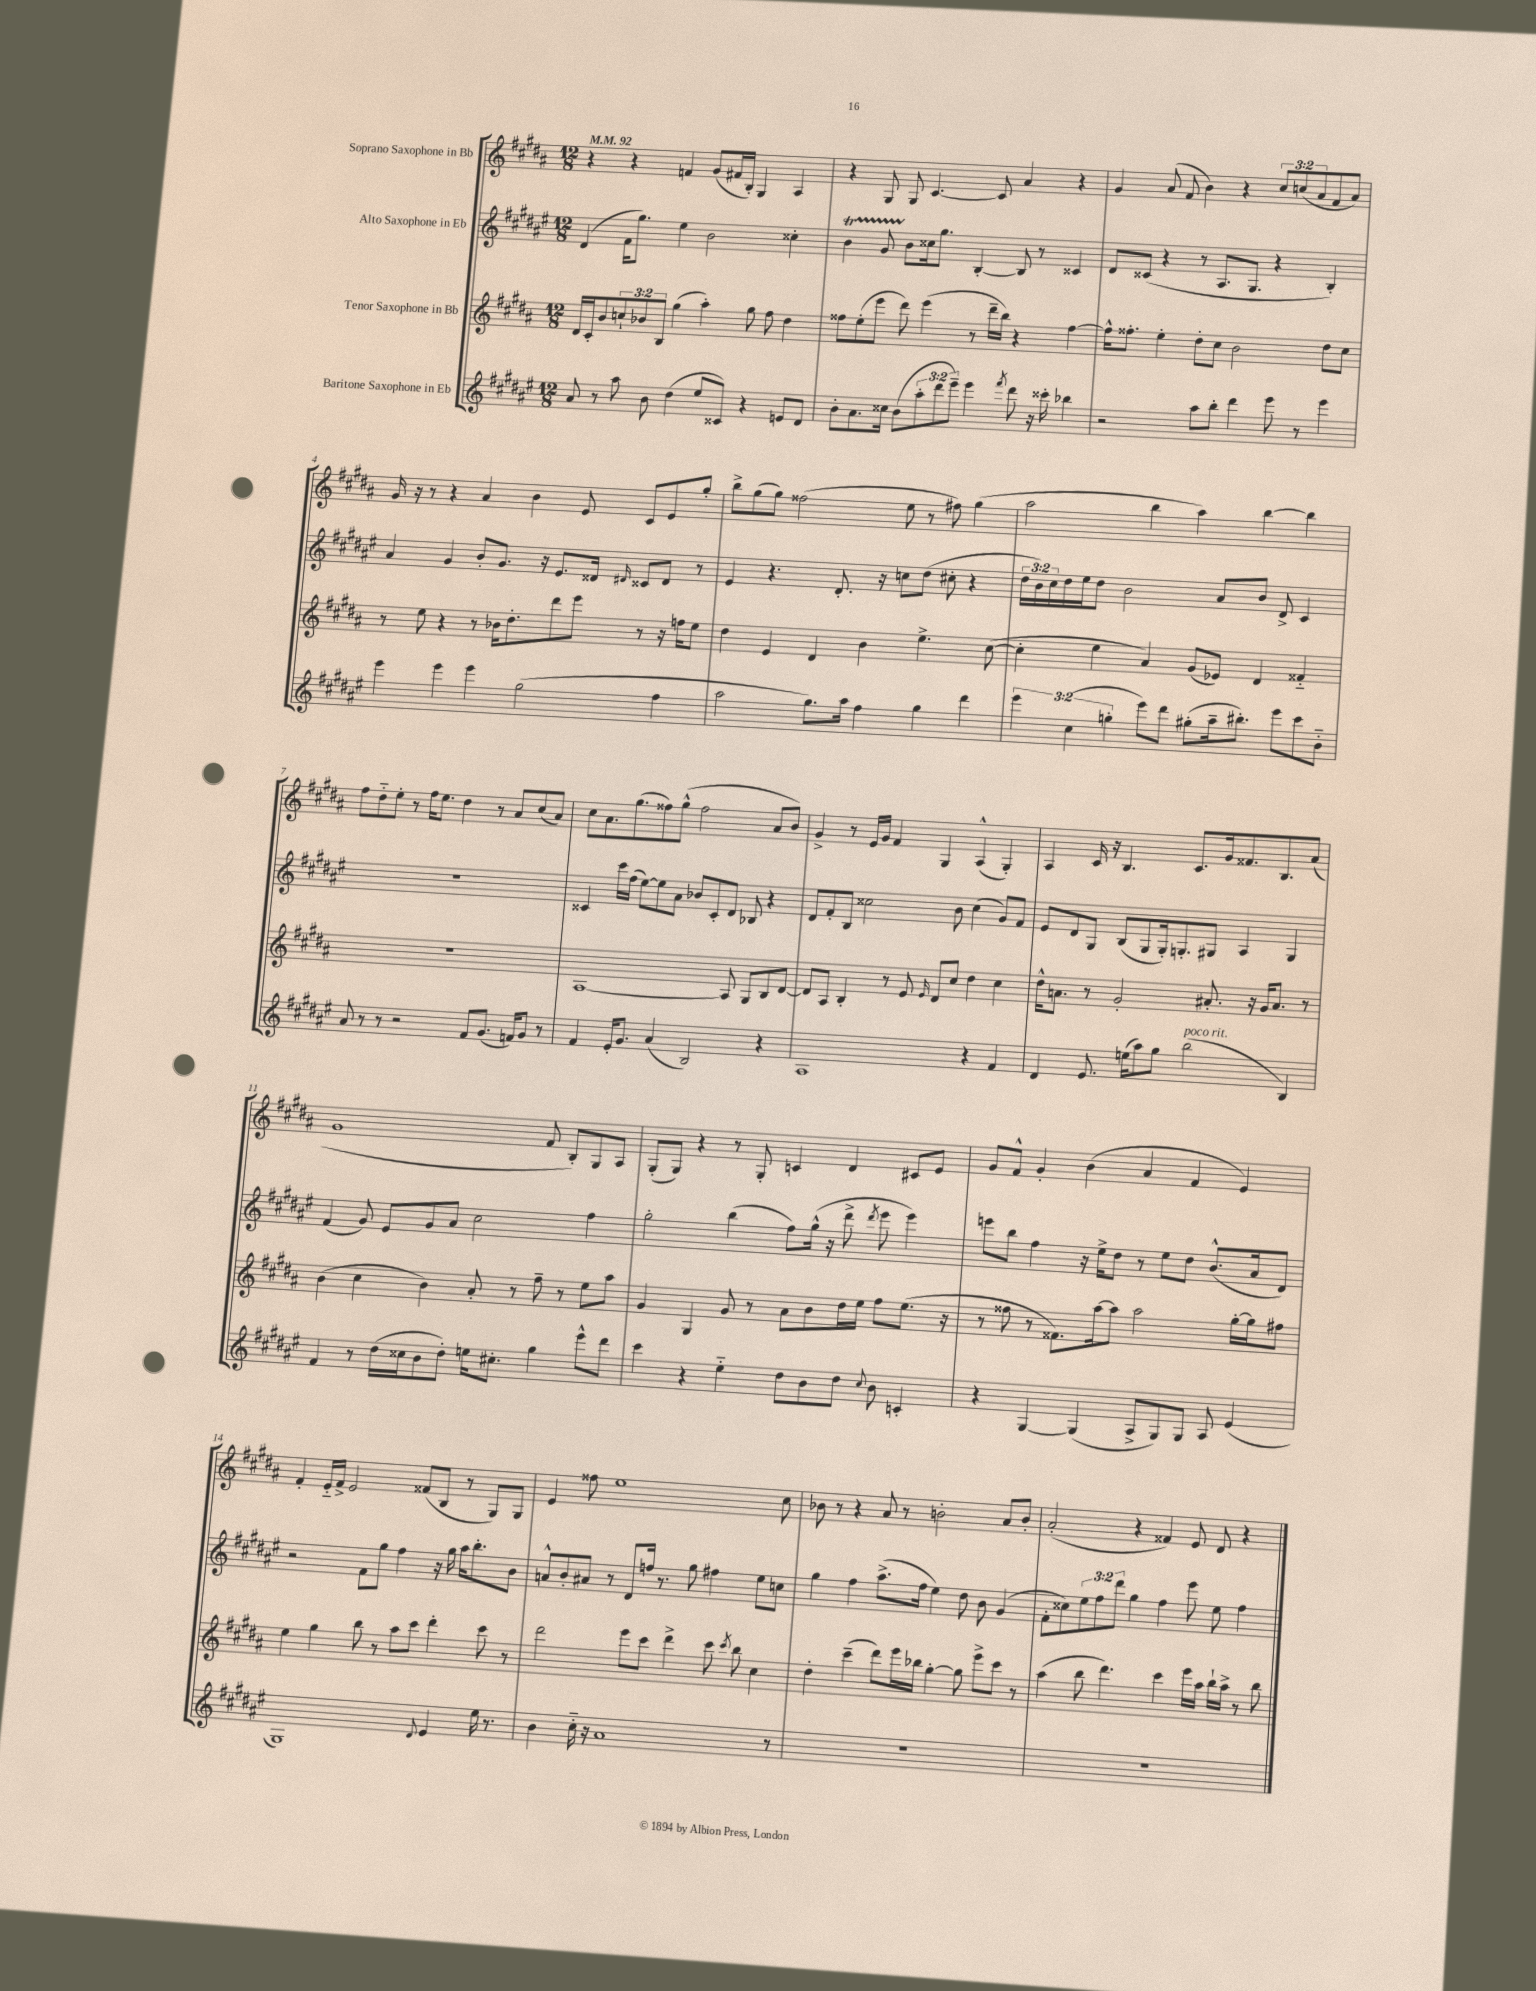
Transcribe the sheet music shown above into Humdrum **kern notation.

**kern	**kern	**kern	**kern
*staff4	*staff3	*staff2	*staff1
*clefG2	*clefG2	*clefG2	*clefG2
*k[f#c#g#d#a#e#]	*k[f#c#g#d#a#]	*k[f#c#g#d#a#e#]	*k[f#c#g#d#a#]
*M12/8	*M12/8	*M12/8	*M12/8
*MM92	*MM92	*MM92	*MM92
8a#	16d#	(4d#	4r
.	16c#'	.	.
8r	8b	.	.
8aa#	12cc`	16f#	4r
.	.	8.gg#)	.
.	12b-	.	.
8b	.	.	.
.	12B	.	.
(4dd#	(4gg#	4ee#	4f
8ee#	4aa#')	2b	(8g#
8c##)	.	.	16f#
.	.	.	16B')
4r	8gg#	.	4G#
.	8ff#	.	.
8e	4dd#	4cc##'	4A#
8d#	.	.	.
=	=	=	=
8b'	8ff##	4b	4r
8.a#	(8ee'	.	.
.	8eee	8g#	8G#
16cc##	.	.	.
(8b	8ddd#)	8b	8G#
12aa#'	(4eee	16cc##	[4.c#
.	.	8.gg#	.
12ddd#	.	.	.
12eee#~)	.	.	.
4eee#	8r	[4B'	.
.	16ddd#~	.	8c#]
.	16bb)	.	.
8qfff#	.	.	.
8ddd#	4r	8B]	4a#
16r	.	8r	.
16ccc##'	.	.	.
4bb-	[4ff##	4c##	4r
=	=	=	=
2r	16ff##^^]	8d#	4g#
.	8.ff##'	.	.
.	.	(8c##	.
.	4ee'	4r	(8a#
.	.	.	8f#
8aa#	8dd#'	8r	4b)
8bb'	8cc#	8.A#	.
4ddd#	2b	.	4r
.	.	8.G#	.
8eee#	.	4r	12cc#
.	.	.	(12cc
8r	.	.	.
.	.	.	12a#
4eee#	8dd#	4B')	8f#
.	8cc#	.	8a#)
=	=	=	=
4eee#	8r	4a#	16g#
.	.	.	16r
.	8ee	.	8r
4eee#	4r	4g#	4r
4eee#	8r	8b'	4a#
.	16b-	8.g#	.
.	8.dd#'	.	.
(2gg#	.	.	4b
.	.	16r	.
.	8ddd#	8.e#	.
.	8eee	.	8e
.	.	16d##	.
.	.	16qqd#	.
.	8r	8c##	8c#
4ff#	16r	8d#	8e
.	16ff	.	.
.	8ee	8r	8gg#'
=	=	=	=
2aa#	4dd#	4e#	8bb^
.	.	.	(8gg#
.	4e	4.r	8gg#)
.	.	.	(2ff##
8.gg#)	4d#	.	.
.	.	8.d#'	.
16aa#	.	.	.
4ff#	4b	.	.
.	.	16r	.
.	.	8cc	8ee
4gg#	4.ee^	(8dd#	8r
.	.	8cc#'	8ff#)
4ddd#	.	4r	(4gg#
.	([8cc#	.	.
=	=	=	=
6eee#	4cc#']	24dd#	2aa#
.	.	24b)	.
.	.	24cc#	.
.	.	16dd#	.
(6cc#	.	.	.
.	.	16ee#	.
.	4ee	8dd#	.
6gg'	.	.	.
.	.	2b	.
8eee#)	4a#)	.	4bb
8ddd#	.	.	.
(8gg#'	(8g#	.	4aa#)
16aa#~	8e-)	8a#	.
8.bb#')	.	.	.
.	4d#	8b	[4bb
8eee#	.	8d#^	.
8ccc#	4f##'~	4c#	4bb]
8b'~	.	.	.
=	=	=	=
8a#	1.r	1.r	8ff#
8r	.	.	8dd#'~
8r	.	.	8ee'
2r	.	.	8r
.	.	.	16ff#
.	.	.	8.ee
.	.	.	4dd#
8f#	.	.	.
(8.g#	.	.	8r
.	.	.	8a#
16f)	.	.	.
8g#	.	.	(8cc#
8r	.	.	8a#)
=	=	=	=
4f#	[1A#	4c##	8cc#
.	.	.	8.a#
16e#'	.	16ccc#	.
8.g#	.	(16ff#	(8.gg#
.	.	[8ee#)	.
(4a#	.	8ee#]	8ff##)
.	.	8a#	(8gg#^^
2B)	.	8b-	2ff##
.	.	8c##'	.
.	8A#]	8d#	.
.	8G#	8B-	.
4r	8B	4r	8a#
.	[8d#	.	8b)
=	=	=	=
1A#	8d#]	8d#	4g#^
.	8A#	8f#'	.
.	4B'	8B	8r
.	.	2cc##	16e
.	.	.	16g#
.	8r	.	4f#
.	8e	.	.
.	16qqe	.	.
.	8d#	.	4G#
.	8cc#	8b	.
4r	4dd#	(4cc##	(4A#^^
4f#	4cc#	8g#)	4G#')
.	.	8f#	.
=	=	=	=
4d#	16dd#^^	8e#	4A#
.	8.a	.	.
.	.	8d#	.
8.e#	8r	8G#	16c#
.	.	.	16r
.	2g#'	(8B	4.B
(16ee	.	.	.
8aa#)	.	8G#	.
8gg#	.	16G#')	.
.	.	8.G'	.
(2bb	.	.	8.c#
.	8.a#'	8G#	.
.	.	.	16g#
.	.	4A#	8.f##
.	16r	.	.
.	16g#	.	.
.	8.a#	.	8.B
4B)	.	4G#	.
.	8r	.	(8a#
=	=	=	=
4f#	(4b	(4f#	1g#
8r	4cc#	8g#)	.
(16dd#	.	8e#	.
16cc##	.	.	.
8b	4b)	8g#	.
8dd#')	.	8a#	.
16ee	8a#'	2cc#	.
8.cc#'	.	.	.
.	8r	.	.
4gg#	8ff#~	.	8f#
.	8r	.	8B')
8eee#^^	8ee	4ff#	8G#
8ddd#	8aa#	.	8A#
=	=	=	=
4ccc#	4g#	2gg#'	(8G#'
.	.	.	8G#)
4r	4G#	.	4r
4ee#'~	8g#	(4bb	8r
.	8r	.	8G#'
8dd#	8a#	8ff#)	4c
8b	8b	(16gg#^^	.
.	.	16r	.
8dd#	16dd#	8ddd#^	4d#
.	16ee	.	.
8qqcc#	.	8qddd#	.
8b	8ff#	8eee#	.
4c'	(8.ee	4eee#)	8c#
.	.	.	8e
.	16r	.	.
=	=	=	=
4r	8r	8eee	8g#
.	8ff##	8bb	8f#^^
[4G#	8r	4ff#	4g#'
.	8.f##)	.	.
(4G#]	.	16r	(4b
.	[16aa#	16ee#^	.
.	8aa#]	8dd#	.
8A#^	2aa#	8r	4a#
8G#)	.	8ee#	.
8G#	.	8dd#	4f#
8A#	.	(8.b^^	.
(4e#	[16gg#'	.	4e)
.	16gg#]	16a#	.
.	8ff#	8d#)	.
=	=	=	=
1G#)	4ee	2r	4f#'
.	4gg#	.	16e'~
.	.	.	16f#^
.	.	.	2e
.	8bb	8f#	.
.	8r	8gg#	.
.	8aa#	4ff#	.
.	8ccc#	.	(8f##
8qqd#	.	.	.
4e#	4ddd#'	16r	8B
.	.	16gg#	.
.	.	16aa#	8r
.	.	8.bb'	.
16ee#	8ccc#	.	8G#)
8.r	.	.	.
.	8r	8b	8G#
=	=	=	=
4b	2ddd#	8a^^	4e
.	.	8b'	.
16cc#'~	.	8a#	8ff##
16r	.	.	.
1a#	.	8r	1ee
.	8eee	8d#	.
.	8ccc#	16ff	.
.	.	8.r	.
.	4ddd#^	.	.
.	.	8gg#	.
.	8ccc#	4ff#	.
.	8qccc#	.	.
.	8bb	.	.
.	4cc#	8ee#	.
8r	.	8cc	8cc#
=	=	=	=
1.r	4dd#'	4gg#	8b-
.	.	.	8r
.	(4ccc#~	4ff#	4r
.	8ddd#)	(8.aa#^	8a#
.	16eee	.	8r
.	16bb-	16ff#	.
.	[4gg#'	4ee#)	2b'
.	8gg#]	8dd#	.
.	8eee^	8b	.
.	8ccc#	(4g#	8a#
.	8r	.	8b'
=	=	=	=
1.r	(4aa#	8f#'	(2a#'
.	.	8cc##)	.
.	8bb	12ee#	.
.	.	12ff#	.
.	4.ddd#)	.	.
.	.	12ddd#	.
.	.	4gg#	4r
.	4ccc#	4ff#	4f##)
.	16eee	8eee#	8e
.	16aa#	.	.
.	16bb`	8ee#	8d#
.	16aa#^	.	.
.	8r	4ff#	4r
.	8bb	.	.
==	==	==	==
*-	*-	*-	*-
